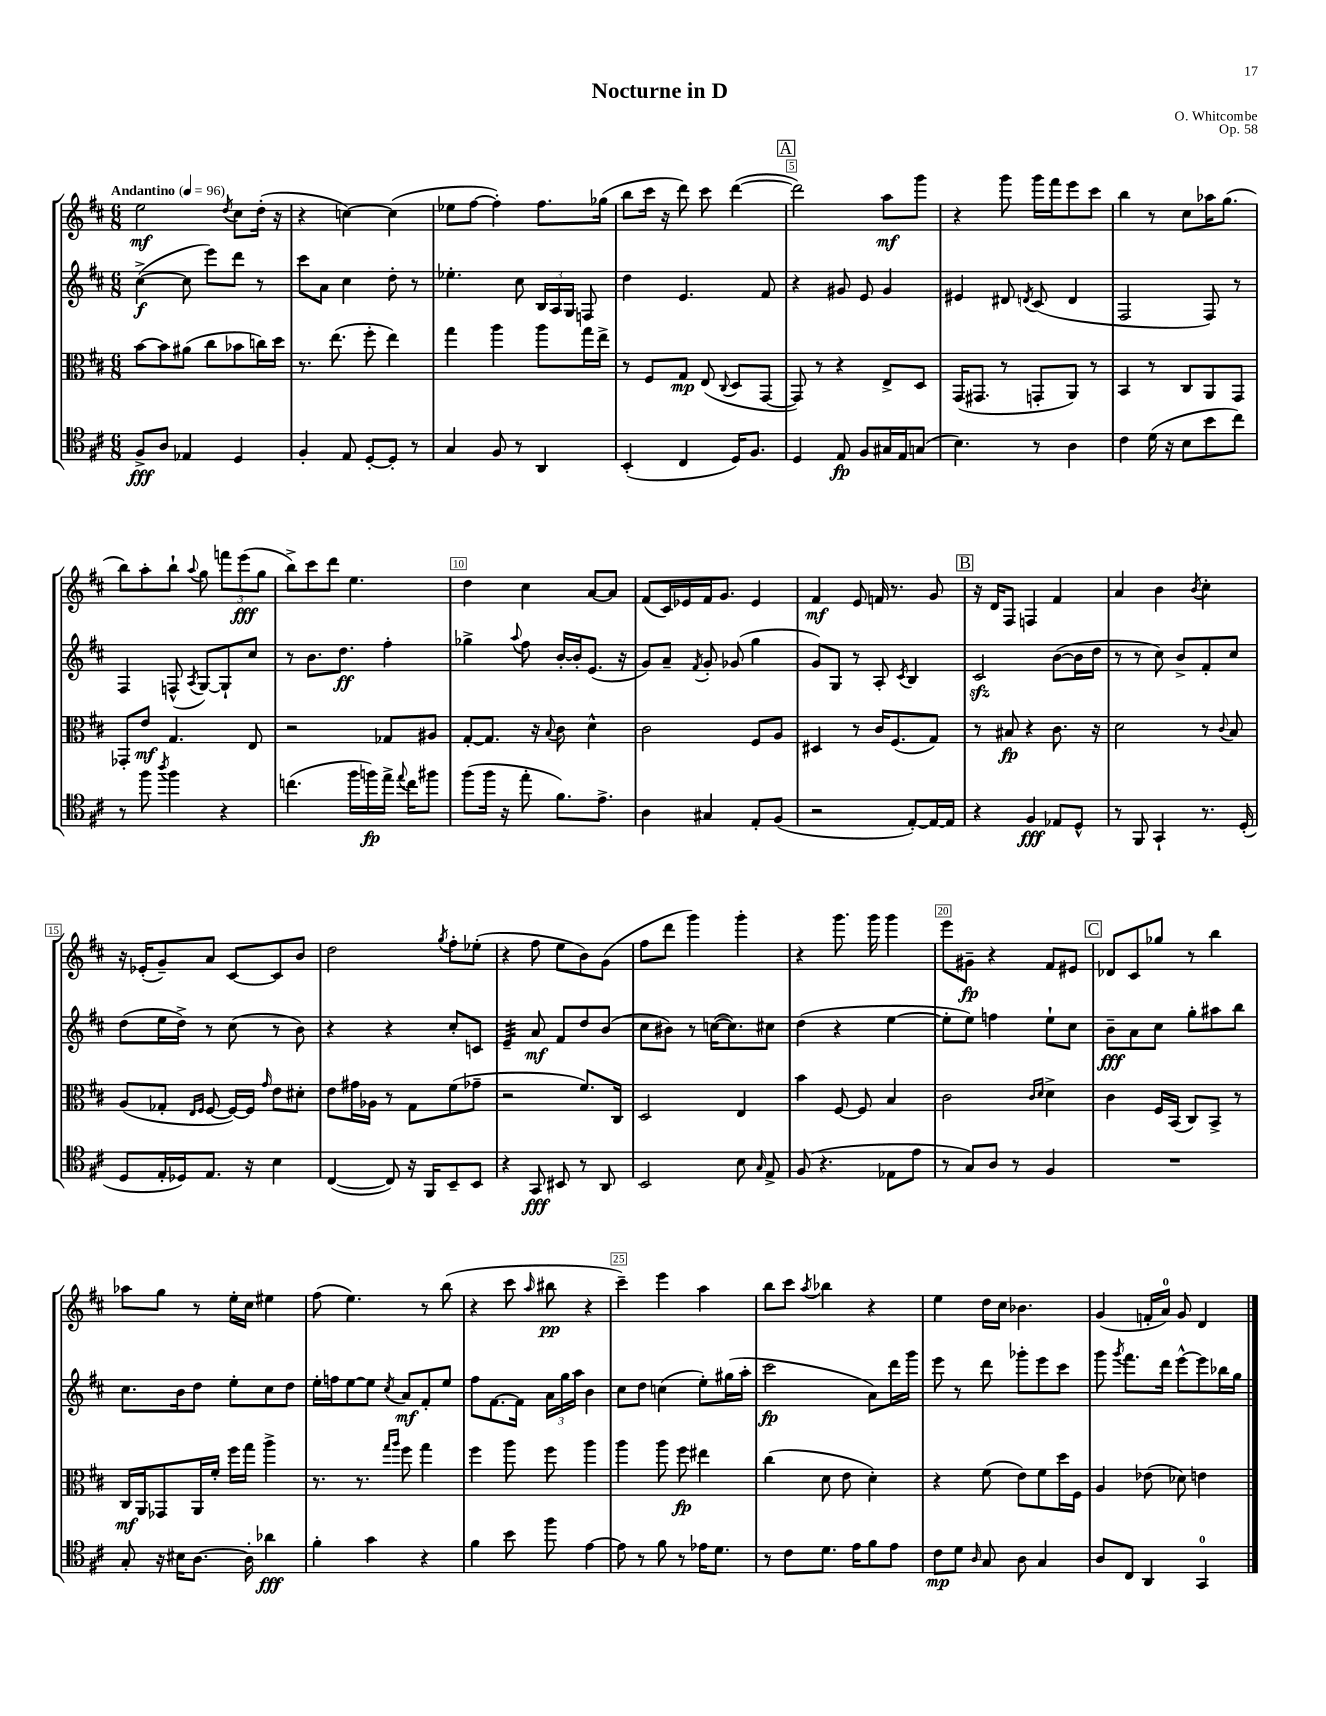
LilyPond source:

\header { title = "Nocturne in D" composer = "O. Whitcombe" opus = "Op. 58" }
<<
\new StaffGroup <<
\new Staff = "s0" {
    \clef treble \key d \major \numericTimeSignature \time 6/8 \tempo "Andantino" 4 = 96
    \autoBeamOff e''2\mf \acciaccatura { d''8 } cis''8[ d''16]-.( r16 |
    r4 c''4~) c''4( |
    ees''8[ fis''8]~ fis''4-.) fis''8.[ ges''16]( |
    b''8[ cis'''16] r16 d'''8) cis'''8 d'''4~( |
    \mark \markup { \box "A" } d'''2) a''8[\mf g'''8] |
    r4 g'''8 g'''16[ fis'''16 e'''8 cis'''8] |
    b''4 r8 cis''8[ aes''16 g''8.]( |
    b''8[) a''8-. b''8]-! \appoggiatura { a''8 } g''8 \tuplet 3/2 { f'''8[ e'''8\fff( g''8] } |
    b''8[->) cis'''8 d'''8] e''4. |
    d''4 cis''4 a'8[~ a'8] |
    fis'8[( cis'16) ees'16 fis'16 g'8.] ees'4 |
    fis'4\mf e'8 f'16 r8. g'8 |
    \mark \markup { \box "B" } r16 d'16[ fis8] f4 fis'4 |
    a'4 b'4 \acciaccatura { b'8 } cis''4-. |
    r16 ees'16[-.( g'8--) a'8] cis'8[~ cis'8 b'8] |
    d''2 \acciaccatura { g''8 } fis''8[-. ees''8]-.( |
    r4 fis''8 e''8[ b'8) g'8]( |
    fis''8[ d'''8] g'''4) g'''4-. |
    r4 g'''8. g'''16 g'''4 |
    e'''8[ gis'8]--\fp r4 fis'8[ eis'8] |
    \mark \markup { \box "C" } des'8[ cis'8 ges''8] r8 b''4 |
    aes''8[ g''8] r8 e''16[-. cis''16] eis''4 |
    fis''8( e''4.) r8 b''8( |
    r4 cis'''8 \grace { a''16 } bis''8\pp r4 |
    cis'''4--) e'''4 a''4 |
    b''8[ cis'''8] \acciaccatura { a''8 } bes''4 r4 |
    e''4 d''16[ cis''16] bes'4. |
    g'4( f'16[-. a'16]-0) g'8 d'4 \bar "|." |
}
\new Staff = "s1" {
    \clef treble \key d \major \numericTimeSignature \time 6/8
    \autoBeamOff cis''4~->\f( cis''8 e'''8[) d'''8] r8 |
    cis'''8[ a'8] cis''4 d''8-. r8 |
    ees''4.-. cis''8 \tuplet 3/2 { b16[ a16 g16] } f8 |
    d''4 e'4. fis'8 |
    \mark \markup { \box "A" } r4 gis'8 e'8 gis'4 |
    eis'4 dis'8 \acciaccatura { d'8 } cis'8( d'4 |
    fis2 fis8) r8 |
    fis4 f8-^( \acciaccatura { a8 } g8[~) g8-! cis''8] |
    r8 b'8.[ d''8.]\ff fis''4-. |
    ges''4-> \appoggiatura { a''8 } fis''8 b'16[~-. b'16-. e'8.]( r16 |
    g'8[) a'8]-- \acciaccatura { fis'8 } g'8-. ges'8( g''4 |
    g'8[) g8] r8 a8-. \acciaccatura { cis'8 } b4 |
    \mark \markup { \box "B" } cis'2\sfz b'8[~( b'16 d''16] |
    r8 r8 cis''8) b'8[-> fis'8-. cis''8] |
    d''8[( e''16 d''16]->) r8 cis''8( r8 b'8) |
    r4 r4 cis''8[-. c'8] |
    e'4:32-- a'8\mf fis'8[ d''8 b'8]( |
    cis''8[ bis'8]) r8 c''16[~( c''8.) cis''8] |
    d''4( r4 e''4~ |
    e''8[-. e''8]) f''4 e''8[-! cis''8] |
    \mark \markup { \box "C" } b'8[--\fff a'8 cis''8] g''8[-. ais''8 b''8] |
    cis''8.[ b'16 d''8] e''8[-. cis''8 d''8] |
    e''16[-. f''16 e''8~ e''8] \acciaccatura { cis''8 } a'8[\mf fis'8-. e''8] |
    fis''8[ fis'8.~ fis'16] \tuplet 3/2 { a'16[ g''16 a''16] } b'4 |
    cis''8[ d''8] c''4( e''8[-.) gis''16( a''16]-. |
    cis'''2\fp a'8[) d'''16 g'''16] |
    e'''8 r8 d'''8 ges'''8[-. e'''8 cis'''8] |
    g'''8 \acciaccatura { g'''8 } fis'''8.[ d'''16] e'''8[~-^ e'''8 bes''16 g''16] \bar "|." |
}
\new Staff = "s2" {
    \clef alto \key d \major \numericTimeSignature \time 6/8
    \autoBeamOff b'8[~ b'8 ais'8]( cis''8[ bes'8 c''16) d''16] |
    r8. e''8.( fis''8-. e''4) |
    g''4 a''4 a''8[ g''16 e''16]-> |
    r8 fis8[ g8]\mp e8( \appoggiatura { cis8 } d8[ g,8]~ |
    \mark \markup { \box "A" } g,8) r8 r4 e8[-> d8] |
    g,16[( gis,8.] r8 g,8[-. a,8]) r8 |
    b,4 r8 cis8[ a,8 g,8] |
    ges,8[-. e'8]\mf g4. e8 |
    r2 ges8[ ais8] |
    g8[~-. g8.] r16 \appoggiatura { b8 } cis'8 d'4-^ |
    cis'2 fis8[ a8] |
    dis4 r8 cis'16[ fis8.( g8]) |
    \mark \markup { \box "B" } r8 bis8\fp r4 cis'8. r16 |
    d'2 r8 \appoggiatura { cis'8 } b8 |
    a8[( ges8]-. \grace { e16[ fis16] } fis8~ fis16[~) fis16] \grace { g'16 } e'8[ dis'8]-. |
    e'8[ gis'16 aes16] r8 g8[ fis'8( ges'8]-- |
    r2 fis'8.[) cis16] |
    d2 e4 |
    b'4 fis8~ fis8 b4 |
    cis'2 \grace { cis'16[ d'16] } d'4-> |
    \mark \markup { \box "C" } cis'4 fis16[ b,16]( cis8[) b,8]-> r8 |
    cis16[\mf a,16 ges,8 a,16 fis'16]-. fis''16[ g''16] a''4-> |
    r8. r8. \grace { g''16[ a''16] } fis''8 g''4 |
    fis''4 a''8 fis''8 a''4 |
    a''4 a''8 fis''8\fp eis''4 |
    cis''4( d'8 e'8 d'4-.) |
    r4 fis'8( e'8[) fis'8 d''16 fis16] |
    a4 ees'8( des'8) e'4 \bar "|." |
}
\new Staff = "s3" {
    \clef tenor \key d \major \numericTimeSignature \time 6/8
    \autoBeamOff fis8[->\fff a8] ees4 d4 |
    fis4-. e8 d8[~-. d8]-. r8 |
    g4 fis8 r8 a,4 |
    b,4-.( cis4 d16[) fis8.] |
    \mark \markup { \box "A" } d4 e8\fp fis8[ gis16 e16 g8]( |
    b4.) r8 a4 |
    cis'4 d'16( r16 b8[ b'8 cis''8]) |
    r8 fis''8 \acciaccatura { a''8 } fis''4 r4 |
    c''4.( fis''16[ f''16\fp) e''16]-> \appoggiatura { e''8 } c''16[ fis''8] |
    fis''8[( fis''16] r16 e''8-. fis'8.[) e'8.]-> |
    a4 gis4 e8[-. fis8]( |
    r2 e8[~-.) e16~ e16] |
    \mark \markup { \box "B" } r4 fis4\fff ees8[ d8]-^ |
    r8 fis,8 g,4-! r8. d16-.( |
    d8[ e16-. des16) e8.] r16 b4 |
    cis4~( cis8) r16 fis,16[ b,8-- b,8] |
    r4 g,8\fff bis,8 r8 a,8 |
    b,2 b8 \grace { g16 } e8-> |
    fis8( r4. ees8[ e'8] |
    r8 g8[) a8] r8 fis4 |
    \mark \markup { \box "C" } R2. |
    g8-. r16 bis16[ a8.]~ a16-. aes'4\fff |
    fis'4-. g'4 r4 |
    fis'4 b'8 fis''8 e'4~ |
    e'8 r8 fis'8 r8 ees'16[ d'8.] |
    r8 cis'8[ d'8.] e'16[ fis'8 e'8] |
    cis'8[\mp d'8] \grace { a16 } g8 a8 g4 |
    a8[ cis8] a,4 g,4-0 \bar "|." |
}
>>
>>
\layout { \context { \Score \override BarNumber.break-visibility = ##(#f #t #t) barNumberVisibility = #(every-nth-bar-number-visible 5) \override BarNumber.stencil = #(make-stencil-boxer 0.1 0.3 ly:text-interface::print) } }
